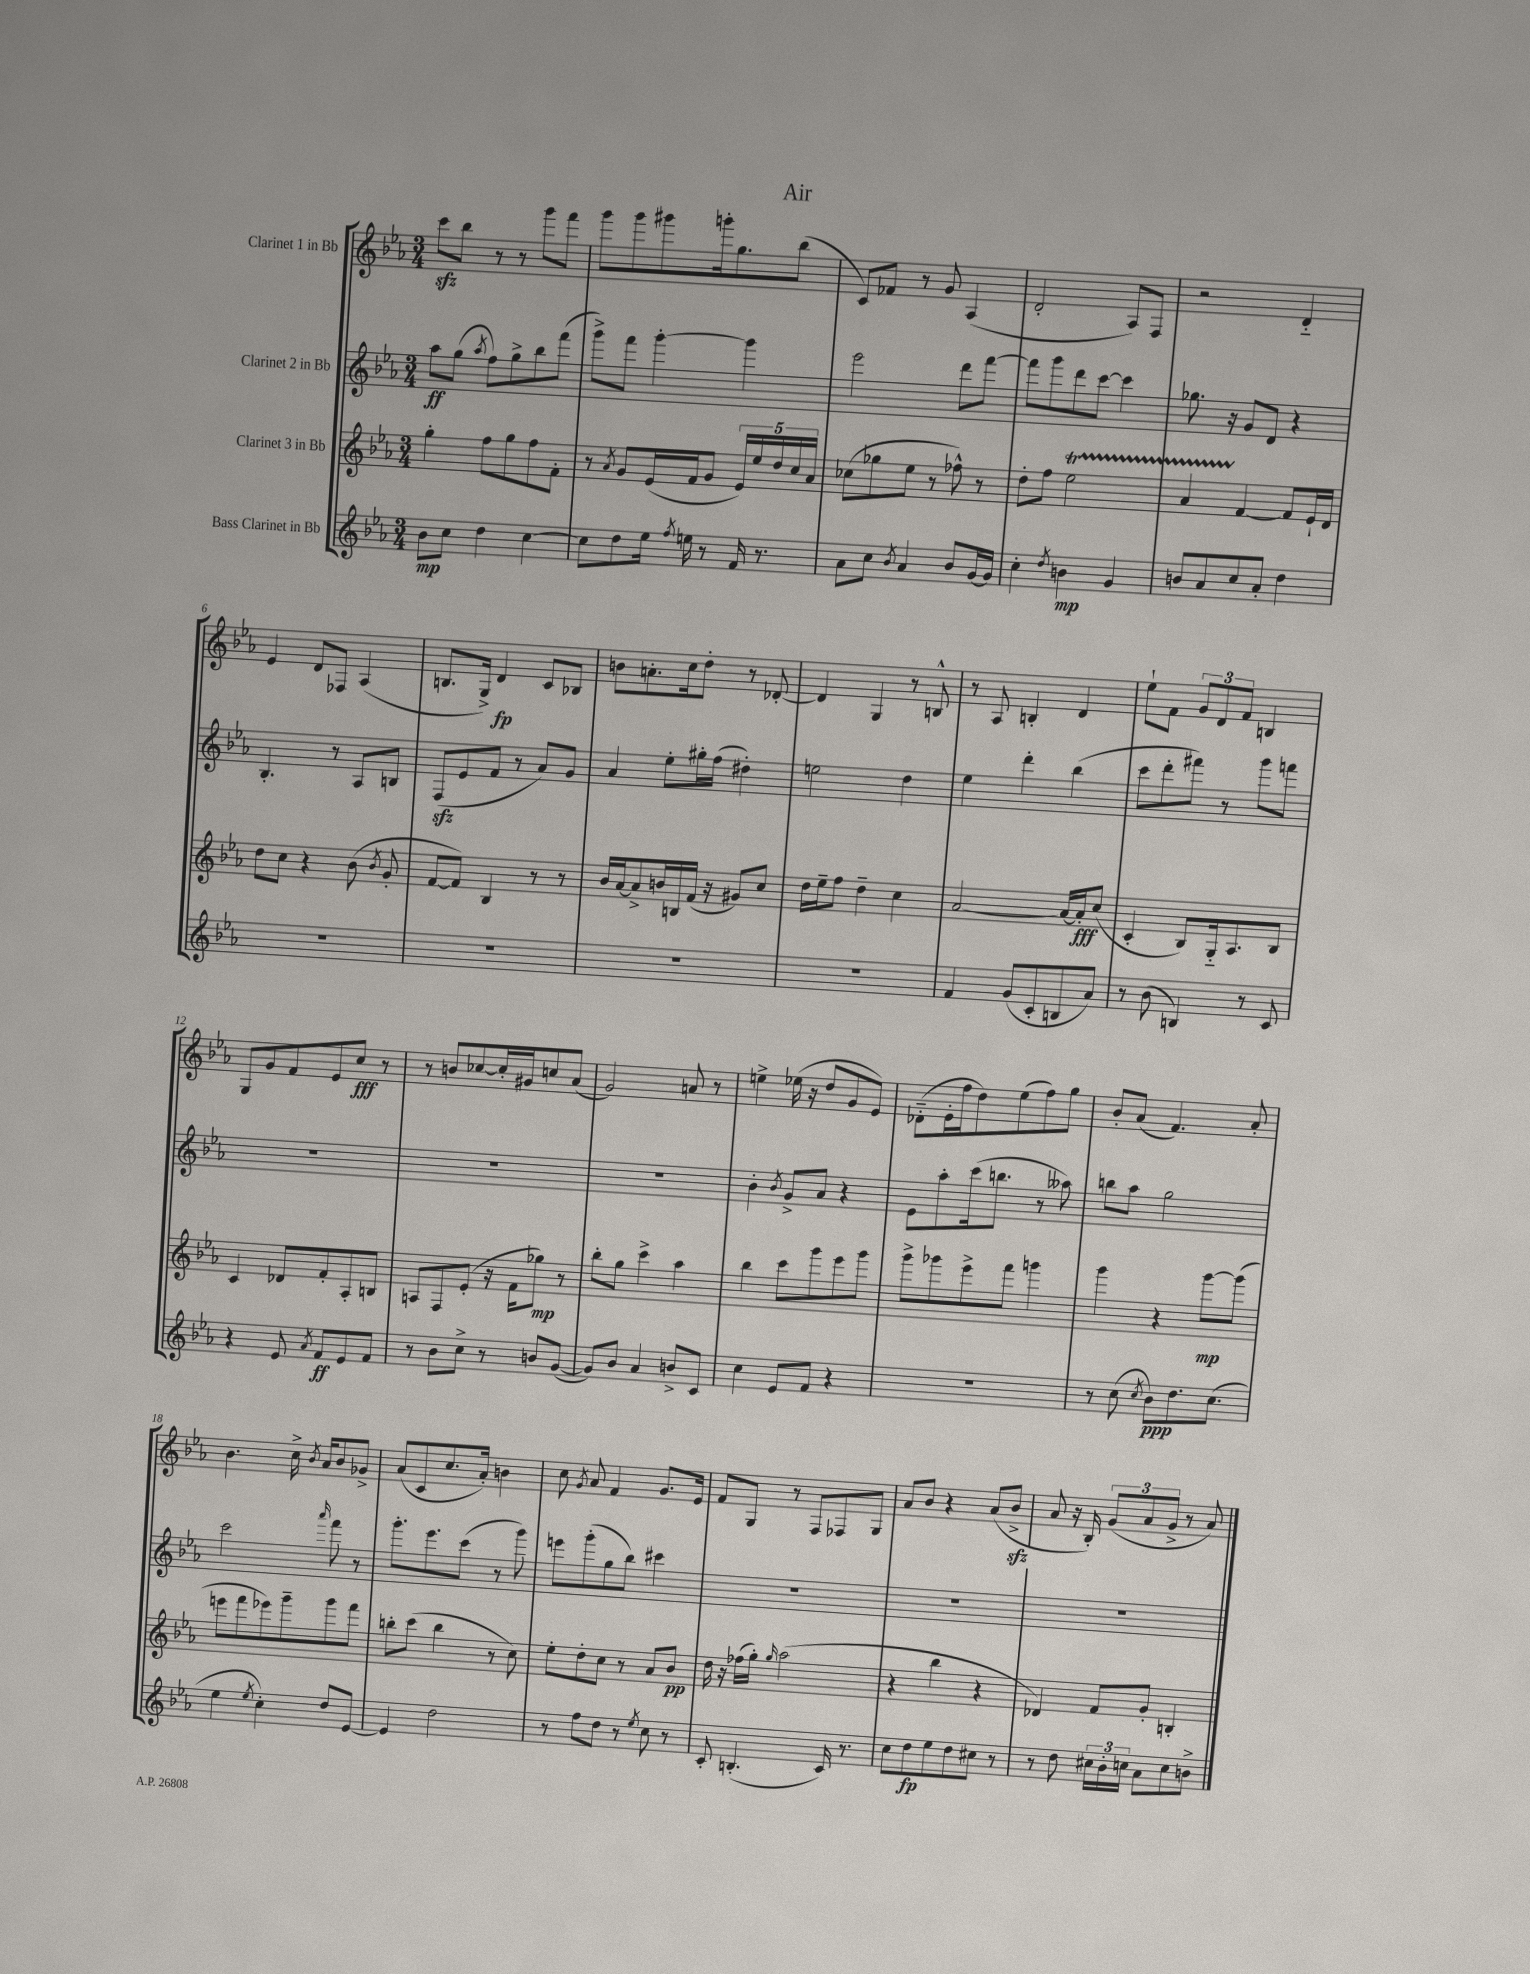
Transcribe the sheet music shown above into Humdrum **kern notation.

**kern	**kern	**kern	**kern
*staff4	*staff3	*staff2	*staff1
*clefG2	*clefG2	*clefG2	*clefG2
*k[b-e-a-]	*k[b-e-a-]	*k[b-e-a-]	*k[b-e-a-]
*M3/4	*M3/4	*M3/4	*M3/4
8b-\L	4gg'\	8aa-\L	8ccc\L
8cc\J	.	(8gg\J	8bb-\J
.	.	8qaa-/	.
4dd\	8ff\L	8ff\L)	8r
.	8gg\	8gg^\	8r
[4cc\	8ff\	8bb-\	8ggg\L
.	8f'\J	(8fff\J	8fff\J
=	=	=	=
8cc\]L	8r	8ggg^\L)	8ggg\L
.	8qa-/	.	.
8dd\	8g/L	8fff\J	8ggg\
16ee-\Jk	(16e-/L	[4ggg'\	8ggg#\
8qff/	.	.	.
16ee\	16f/J	.	.
8r	8g/J	.	16ggg'\k
.	.	.	8.gg\
16f/	20e-/LL)	4ggg\]	.
.	20ee-/	.	.
8.r	.	.	.
.	20dd/	.	.
.	.	.	(8bb-\J
.	20cc/	.	.
.	20a-/JJ	.	.
=	=	=	=
8a-\L	(8cc-\L	2eee-\	8c/L)
8cc\J	8gg-\	.	8f-/J
8qb-/	.	.	.
4a-/	8ee-\J	.	8r
.	8r	.	8g/
8b-/L	8ff-^^\)	8ddd\L	(4A-/
[16g/L	8r	[8fff\J	.
16g/]JJ	.	.	.
=	=	=	=
4cc'\	8dd'\L	8fff\]L	2d'/
.	8ff\J	8ggg\	.
8qdd/	.	.	.
4b\	2ee-\	8ddd\	.
.	.	[8ccc\J	.
4g/	.	4ccc\]	8A-/L)
.	.	.	8F/J
=	=	=	=
8b/L	4a-/	8.gg-\	2r
8a-/	.	.	.
.	.	16r	.
8cc/	[4f/	8g/L	.
8a-'/J	.	8d/J	.
4dd\	8f/]L	4r	4d'~/
.	16e-`/L	.	.
.	16d/JJ	.	.
=	=	=	=
2.r	8dd\L	4.B-'/	4e-/
.	8cc\J	.	.
.	4r	.	8d/L
.	.	8r	8F-/J
.	(8b-\	8A-/L	(4A-/
.	8qb-/	.	.
.	8g'/	8B/J	.
=	=	=	=
2.r	[8f/L	(8F/L	8.B/L
.	8f/]J)	8e-/	.
.	.	.	16G^/Jk)
.	4B-/	8f/J	4d/
.	.	8r	.
.	8r	8a-/L)	8c/L
.	8r	8g/J	8B-/J
=	=	=	=
2.r	16b-/LL	4a-/	8b\L
.	[16a-/J	.	.
.	8a-^/]	.	8.a'\
.	16b/L	8ee-'\L	.
.	16B/	.	16cc\k
.	(16f/JJ	16gg#'\L	8dd'\J
.	16r	(16ff\JJ	.
.	8g#/L)	4dd#'\)	8r
.	8cc/J	.	[8d-'/
=	=	=	=
2.r	16dd\LL	2ee\	4d-/]
.	16ee-~\J	.	.
.	8ff\J	.	.
.	4dd~\	.	4G/
.	4cc\	4dd\	8r
.	.	.	8B^^/
=	=	=	=
4f/	[2a-/	4ee-\	8r
.	.	.	8A-/
(8g/L	.	4ddd'\	4B'/
8c'/	.	.	.
8B/	16a-/_LL	(4bb-\	4d/
.	16a-'/]J	.	.
8a-/J)	(8cc/J	.	.
=	=	=	=
8r	4c'/	8ccc\L	8ee-`\L
(8b-\	.	8ddd'\	8f\J
4B/)	8B-/L)	8fff#\J)	12g/L
.	.	.	12d/
.	16G'~/k	8r	.
.	.	.	12f/J
.	8.A-/	.	.
8r	.	8ggg\L	4B/
8c/	8B-/J	8fff\J	.
=	=	=	=
4r	4c/	2.r	8G/L
.	.	.	8g/
8e-/	8d-/L	.	8f/
8qa-/	.	.	.
8f/L	8f'/	.	8e-/
8e-/	8A-'/	.	8cc/J
8f/J	8B/J	.	8r
=	=	=	=
8r	8A/L	2.r	8r
8b-\L	8F/	.	8b/L
8cc^\J	(8e-'/J	.	[8cc-/
8r	16r	.	16cc-'/]L
.	16f\LK	.	16g#/J
8b/L	8gg-\J)	.	8cc/
([8g/J	8r	.	(8a-/J
=	=	=	=
8g/]L)	8bb-'\L	2.r	2g/)
8b-/J	8gg\J	.	.
4a-/	4ccc^\	.	.
8b^/L	4aa-\	.	8a/
8c/J	.	.	8r
=	=	=	=
4cc\	4bb-\	4b-'\	4ee^\
.	.	8qb-/	.
8e-/L	8ccc\L	8g^/L	(16ee-\
.	.	.	16r
8f/J	8ggg\	8a-/J	8dd/L
4r	8eee-\	4r	8g/
.	8ggg\J	.	8e-/J)
=	=	=	=
2.r	8ggg^\L	8e-\L	(8d-'~\L
.	8ggg-\	8aa-'\	16e-'\L
.	.	.	16ff\J
.	8eee-^\	(16ccc\k	8dd\)
.	.	8.bb\J	.
.	8fff\J	.	(8ee-\
.	4ggg\	8r	8ff\)
.	.	8aa--\)	8gg\J
=	=	=	=
8r	4ggg\	8bb\L	8b-'/L
(8cc\	.	8aa-\J	(8a-/J
8qcc/	.	.	.
8b-\L)	4r	2gg\	4.f/)
8.dd\	.	.	.
.	[8ggg\L	.	.
(8.cc\J	.	.	.
.	(8ggg\]J	.	8a-'/
=	=	=	=
4ee-\	8eee\L	2ccc\	4.b-\
.	8fff\	.	.
8qee-/	.	.	.
4cc'\)	8eee-\)	.	.
.	8ggg~\	.	16cc^\
.	.	.	8qb-/
.	.	.	16a-/LK
.	.	16qqaaa-/	.
8dd/L	8ggg\	8fff\	8b-/
[8e-/J	8fff\J	8r	8g-^/J
=	=	=	=
4e-/]	8bb'\L	8.ggg'\L	(8a-/L
.	(8ccc\J	.	8c/
.	.	8.eee-\	.
2dd\	4bb\	.	8.cc/
.	.	(8ccc\J	.
.	.	.	16a-'/Jk)
.	8r	8r	4b\
.	8cc\)	8ggg\)	.
=	=	=	=
8r	8ee-'\L	8eee\L	8cc\
.	.	.	8qg/
8ff\L	8dd'\	(8ggg'\	8a-/
8dd\J	8cc\J	8gg\	4f/
8r	8r	8bb-\J)	.
8qee-/	.	.	.
8cc\	8a-/L	4ccc#\	8.g/L
8r	8b-/J	.	.
.	.	.	16e-/Jk
=	=	=	=
8c'/	16dd\	2.r	8f/L
.	16r	.	.
(4.B'/	(16ff-\LL	.	8G/J
.	16gg'\JJ)	.	.
.	16qqgg/	.	.
.	(2aa-\	.	8r
.	.	.	8F/L
16c/)	.	.	8F-/
8.r	.	.	.
.	.	.	8G/J
=	=	=	=
8cc\L	4r	2.r	8a-/L
8dd\	.	.	8b-/J
8ee-\	4bb-\	.	4r
8dd\	.	.	.
8cc#\J	4r	.	(8a-/L
8r	.	.	8b-^/J
=	=	=	=
8r	4d-/)	2.r	8a-/
8dd\	.	.	16r
.	.	.	16B-'/)
24cc#\LL	8f/L	.	(12g/L
24b-'\	.	.	.
24cc\JJ	.	.	12a-/
8a-\L	8g'/J	.	.
.	.	.	12g^/J
8cc\	4B'/	.	8r
8b^\J	.	.	8a-/)
==	==	==	==
*-	*-	*-	*-
